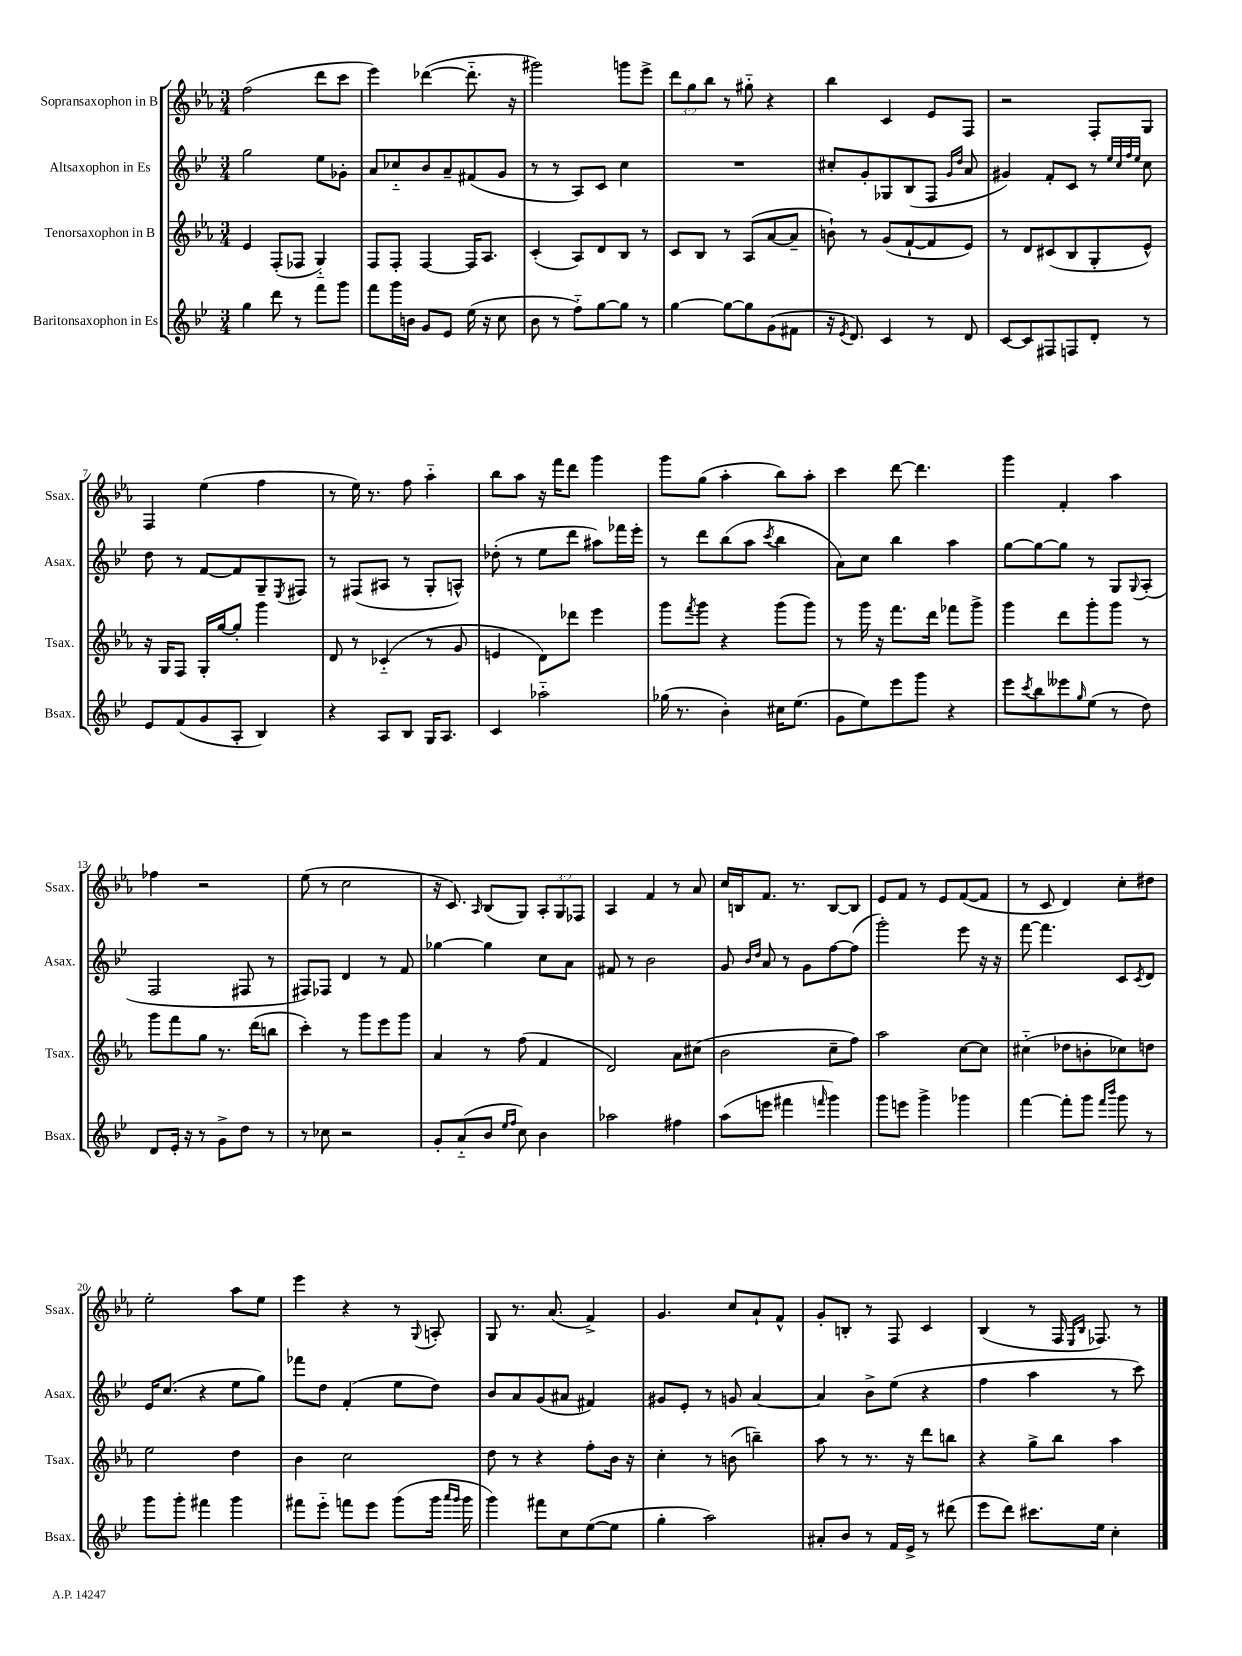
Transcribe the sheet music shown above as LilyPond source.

<<
\new StaffGroup <<
\new Staff = "s0" \with { instrumentName = "Sopransaxophon in B" shortInstrumentName = "Ssax." } {
    \clef treble \key ees \major \numericTimeSignature \time 3/4 \override Staff.TupletNumber.text = #tuplet-number::calc-fraction-text
    f''2( d'''8 c'''8 |
    ees'''4) des'''4~( des'''8.-_ r16 |
    gis'''2) g'''8 ees'''8-> |
    \tuplet 3/2 { d'''8 g''8 bes''8 } r8 gis''8-_ r4 |
    bes''4 c'4 ees'8 f8 |
    r2 f8-. g8 |
    f4 ees''4( f''4 |
    r8 ees''16) r8. f''8 aes''4-_ |
    bes''8 aes''8 r16 f'''16 d'''8 g'''4 |
    g'''8 g''8( aes''4-. bes''8) aes''8-. |
    c'''4 d'''8~ d'''4. |
    g'''4 f'4-. aes''4 |
    fes''4 r2 |
    ees''8( r8 c''2 |
    r16 c'8.) \grace { aes16 } bes8( g8) \tuplet 3/2 { aes8-. g8 fes8 } |
    aes4 f'4 r8 aes'8 |
    c''16 b16 f'8. r8. b8~ b8 |
    ees'8 f'8 r8 ees'8 f'8~( f'8 |
    r8 c'8 d'4) c''8-. dis''8 |
    ees''2-. aes''8 ees''8 |
    ees'''4 r4 r8 \appoggiatura { g8 } a8-. |
    g8 r8. aes'8.( f'4->) |
    g'4. c''8 aes'8-! f'8-^ |
    g'8-. b8-. r8 f8 c'4 |
    bes4( r8 f16 \grace { ees16 bes16 } fes8.) r8 \bar "|." |
}
\new Staff = "s1" \with { instrumentName = "Altsaxophon in Es" shortInstrumentName = "Asax." } {
    \clef treble \key bes \major \numericTimeSignature \time 3/4
    g''2 ees''8 ges'8-. |
    a'8 ces''8-_ bes'8 a'8-- fis'8( g'8 |
    r8 r8 a8) c'8 c''4 |
    R2. |
    cis''8-. g'8-. ges8 bes8( f8 \grace { g'16 d''16 } a'8 |
    gis'4) f'8-. c'8 r8 \grace { ees''32 c''32 f''32 ees''32 } c''8 |
    d''8 r8 f'8~ f'8 g8-- \acciaccatura { ees8 } fis8 |
    r8 fis8( ais8 r8 g8-. a8-^) |
    des''8-.( r8 ees''8 d'''8 ais''8) fes'''16 ees'''16-. |
    r8 d'''8 bes''8( a''8 \acciaccatura { c'''8 } bes''4 |
    a'8) c''8 bes''4 a''4 |
    g''8~ g''8~ g''8 r8 g8 \appoggiatura { g8 } a8-.( |
    f2 fis8 r8 |
    fis8) fes8 d'4 r8 f'8 |
    ges''4~ ges''4 c''8 a'8 |
    fis'8 r8 bes'2 |
    g'8 \grace { bes'16 d''16 } a'8 r8 g'8 f''8~ f''8( |
    g'''2-.) ees'''8 r16 r16 |
    f'''8~ f'''4. c'8 \acciaccatura { c'8 } d'8 |
    ees'16 c''8.( r4 ees''8 g''8) |
    fes'''8 d''8 f'4-.( ees''8 d''8) |
    bes'8 a'8 g'8( ais'8 fis'4) |
    gis'8 ees'8-. r8 g'8 a'4~ |
    a'4 bes'8-> ees''8( r4 |
    f''4 a''4 r8 c'''8) \bar "|." |
}
\new Staff = "s2" \with { instrumentName = "Tenorsaxophon in B" shortInstrumentName = "Tsax." } {
    \clef treble \key ees \major \numericTimeSignature \time 3/4
    ees'4 f8-.( fes8 g4-_) |
    f8 f8-. f4~ f16 aes8. |
    c'4-.( aes8) d'8 bes8 r8 |
    c'8 bes8 r8 aes8( aes'8~ aes'8-- |
    b'8-!) r8 g'8( f'8~-! f'8 ees'8) |
    r8 d'8 cis'8( bes8 g8-. ees'8-^) |
    r16 g16 f8 g16-. g''16~ g''8-. g'''4 |
    d'8 r8 ces'4-_( r8 g'8 |
    e'4 d'8) des'''8 ees'''4 |
    g'''8 \acciaccatura { f'''8 } g'''8 r4 g'''8( g'''8) |
    r8 g'''16 r16 f'''8. d'''16 fes'''8 g'''8-> |
    g'''4 d'''8 g'''8-. g'''8 r8 |
    g'''8 f'''8 g''8 r8. d'''16( b''8 |
    c'''4-.) r8 g'''8 ees'''8 g'''8 |
    aes'4 r8 f''8( f'4 |
    d'2) aes'8 cis''8( |
    bes'2 c''8-- f''8) |
    aes''2 c''8~ c''8 |
    cis''4-_( des''8 b'8-. ces''8) d''8 |
    ees''2 d''4 |
    bes'4 c''2 |
    d''8 r8 r4 f''8-. bes'16 r16 |
    c''4-. r8 b'8( b''4--) |
    aes''8 r8 r8. r16 d'''8 b''8 |
    r4 g''8-> bes''8 aes''4 \bar "|." |
}
\new Staff = "s3" \with { instrumentName = "Baritonsaxophon in Es" shortInstrumentName = "Bsax." } {
    \clef treble \key bes \major \numericTimeSignature \time 3/4
    g''4 d'''8 r8 f'''8 g'''8 |
    f'''8 g'''16 b'16 g'8 ees'8 ees''16( r16 c''8 |
    bes'8 r8 f''8-_) g''8~ g''8 r8 |
    g''4~ g''8~ g''8 g'8( fis'8 |
    r16 \acciaccatura { ees'8 } d'8.) c'4 r8 d'8 |
    c'8~ c'8 fis8 f8 d'8-. r8 |
    ees'8 f'8( g'8 a8-. bes4) |
    r4 a8 bes8 g16 a8. |
    c'4 aes''2-_ |
    ges''16( r8. bes'4-.) cis''16 ees''8.( |
    g'8 ees''8) ees'''8 g'''8 r4 |
    ees'''8 \acciaccatura { c'''8 } bes''8 eeses'''8 \grace { g''16 } ees''8( r8 d''8) |
    d'8 ees'16-. r16 r8 g'8-> d''8 r8 |
    r8 ces''8 r2 |
    g'8-. a'8-_( bes'8 \grace { ees''16 f''16 } c''8) bes'4 |
    aes''2 fis''4 |
    a''8( e'''8 fis'''4 \grace { f'''16 } g'''4) |
    g'''8 e'''8 g'''4-> ges'''4 |
    f'''4~ f'''8-. g'''8 \grace { f'''16 bes'''16 } g'''8 r8 |
    g'''8 g'''8-. fis'''4 g'''4 |
    fis'''8 ees'''8-_ f'''8 ees'''8 g'''8( g'''16 \grace { a'''16 g'''16 } g'''16 |
    g'''4) fis'''8 c''8 ees''8~( ees''8 |
    g''4-. a''2) |
    ais'8-. bes'8 r8 f'16 ees'16-> r8 dis'''8( |
    ees'''8 d'''8) cis'''8. ees''16 c''4-. \bar "|." |
}
>>
>>
